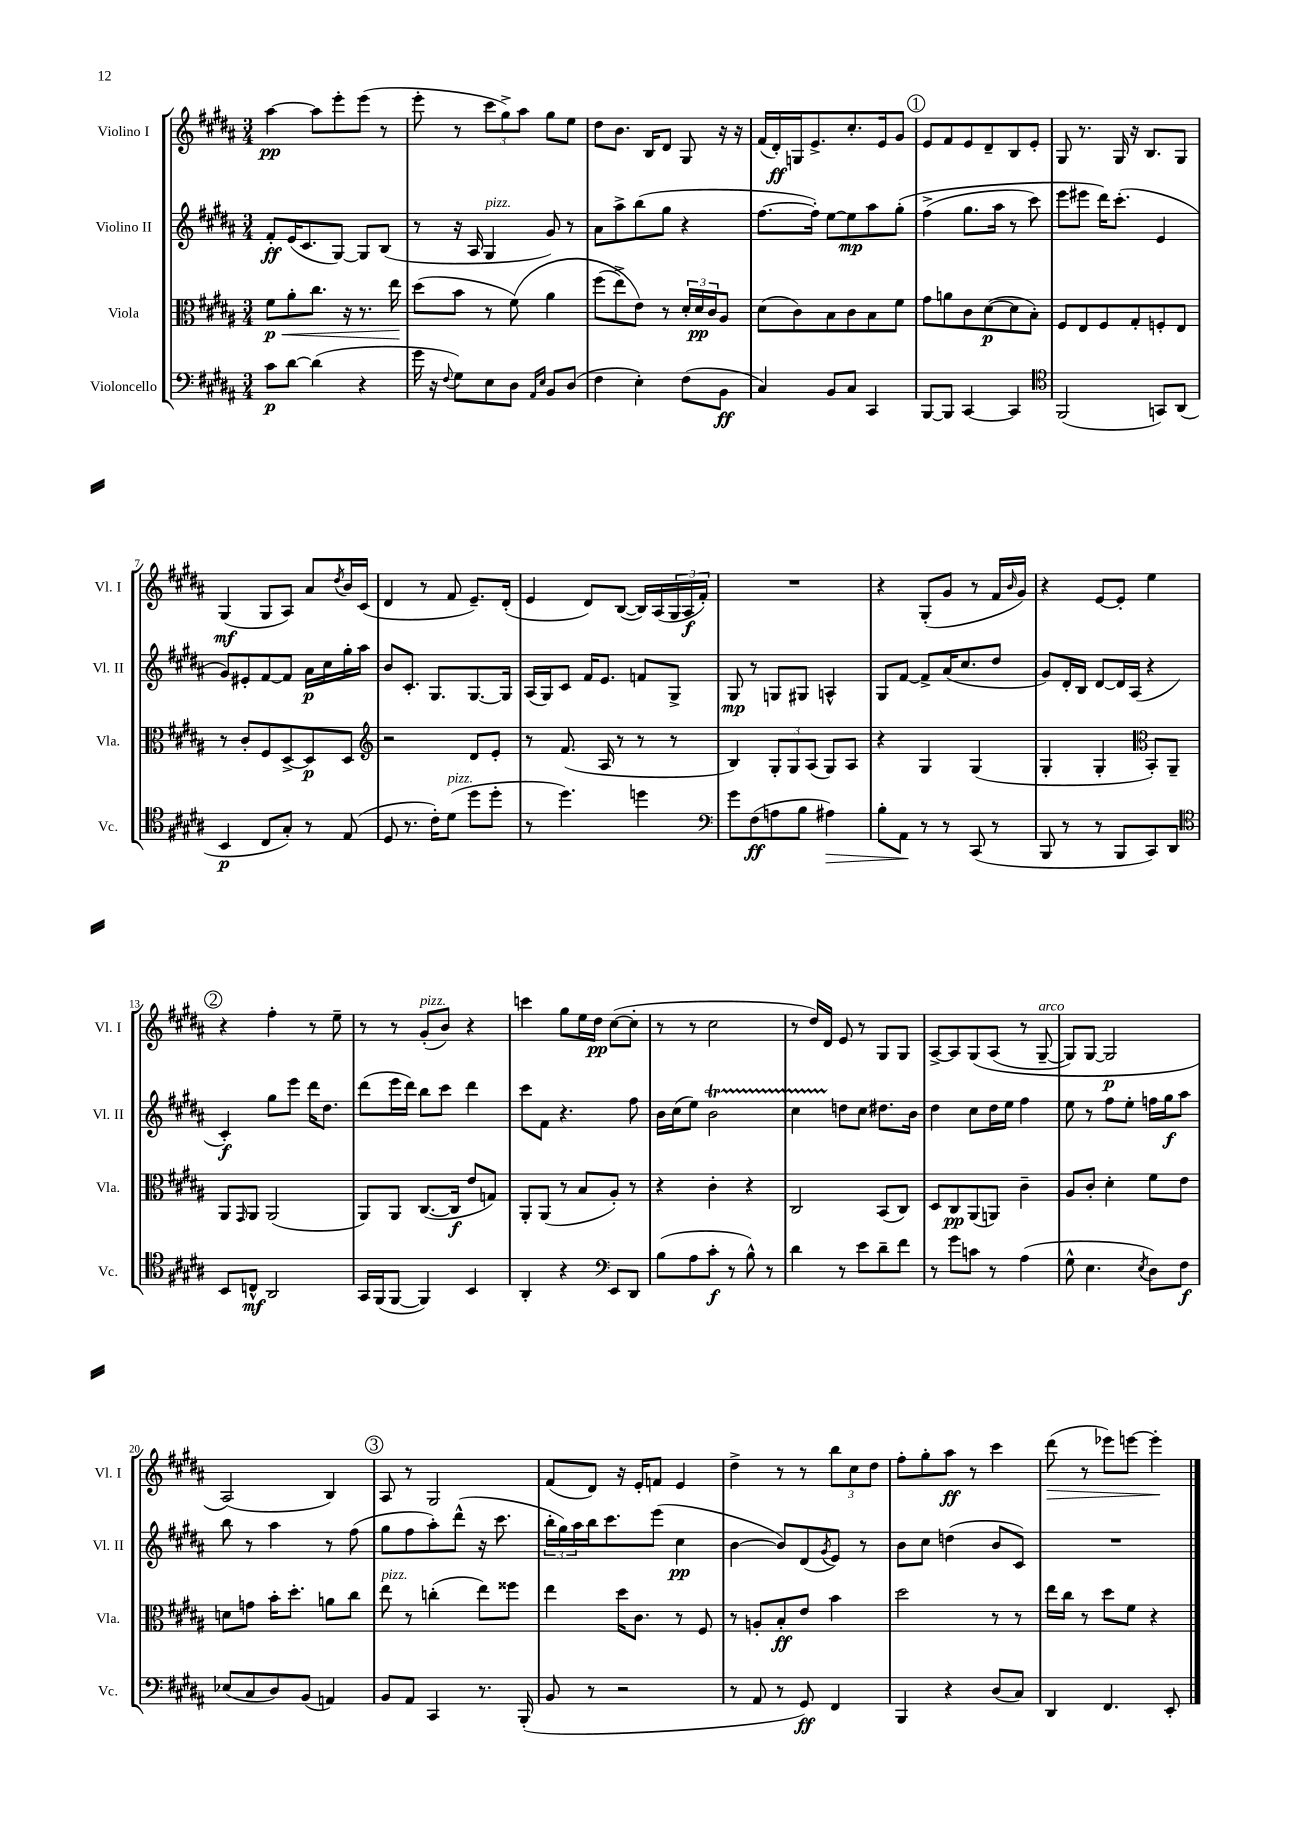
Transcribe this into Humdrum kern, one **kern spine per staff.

**kern	**dynam	**kern	**dynam	**kern	**dynam	**kern	**dynam
*part4	*part4	*part3	*part3	*part2	*part2	*part1	*part1
*staff4	*staff4	*staff3	*staff3	*staff2	*staff2	*staff1	*staff1
*I"Violoncello	*	*I"Viola	*	*I"Violino II	*	*I"Violino I	*
*I'Vc.	*	*I'Vla.	*	*I'Vl. II	*	*I'Vl. I	*
*clefF4	*	*clefC3	*	*clefG2	*	*clefG2	*
*k[f#c#g#d#a#]	*	*k[f#c#g#d#a#]	*	*k[f#c#g#d#a#]	*	*k[f#c#g#d#a#]	*
*M3/4	*	*M3/4	*	*M3/4	*	*M3/4	*
=1	=1	=1	=1	=1	=1	=1	=1
!	!	!	!LO:HP:b	!	!	!	!
8c#\L	p	8f#\L	< p	8f#'/L	ff	[4aa#\	pp
[8d#\J	.	8a#'\	.	(16e/K	.	.	.
.	.	.	.	8.c#/	.	.	.
(4d#\]	.	8.cc#\J	.	.	.	8aa#\L]	.
.	.	.	.	[8G#/J)	.	8eee'\	.
.	.	16r	.	.	.	.	.
4r	.	8.r	.	8G#/L]	.	(8eee\J	.
.	.	.	.	(8B/J	.	8r	.
.	.	16ee\	.	.	.	.	.
.	.	.	[	.	.	.	.
=2	=2	=2	=2	=2	=2	=2	=2
16g#\	.	(8dd#\L	.	8r	.	8eee'\	.
16r	.	.	.	.	.	.	.
8qqF#/	.	.	.	.	.	.	.
8G#\L)	.	8b\J	.	16r	.	8r	.
.	.	.	.	16A#/	.	.	.
!	!	!	!	!LO:TX:a:i:t=pizz.	!	!	!
8E\	.	8r	.	4G#/	.	12ccc#\L	.
.	.	.	.	.	.	12gg#^\)	.
8D#\J	.	(8f#\)	.	.	.	.	.
.	.	.	.	.	.	12aa#\J	.
16qqAA#/LL	.	.	.	.	.	.	.
16qqE/JJ	.	.	.	.	.	.	.
8BB/L	.	4a#\	.	8g#/)	.	8gg#\L	.
(8D#/J	.	.	.	8r	.	8ee\J	.
=3	=3	=3	=3	=3	=3	=3	=3
4F#\	.	(8ff#\L	.	8a#\L	.	8dd#\L	.
.	.	8ee^\)	.	8aa#^\	.	8.b\J	.
4E'\)	.	8e\J)	.	(8bb\	.	.	.
.	.	.	.	.	.	16B/KL	.
.	.	8r	.	8gg#\J	.	8d#/J	.
(8F#\L	.	24d#'/LL	.	4r	.	8G#/	.
.	.	24d#/	pp	.	.	.	.
.	.	24c#/J	.	.	.	.	.
8BB\J	ff	8A#/J	.	.	.	16r	.
.	.	.	.	.	.	16r	.
=4	=4	=4	=4	=4	=4	=4	=4
4C#/)	.	(8d#\L	.	[8.ff#\L	.	(16f#/LL	.
.	.	.	.	.	.	16d#'/)	ff
.	.	8c#\)	.	.	.	16Gn/J	.
.	.	.	.	16ff#'\Jk])	.	8.e^/	.
8BB/L	.	8B\	.	[8ee\L	.	.	.
8C#/J	.	8c#\	.	8ee\]	mp	8.cc#'/	.
4CC#/	.	8B\	.	8aa#\	.	.	.
.	.	.	.	.	.	16e/k	.
.	.	8f#\J	.	(8gg#'\J	.	8g#/J	.
!!LO:REH:place=s1:t=1
=5	=5	=5	=5	=5	=5	=5	=5
[8BBB/L	.	8g#\L	.	(4ff#^\	.	8e/L	.
8BBB/J]	.	8an\	.	.	.	8f#/	.
[4CC#/	.	8c#\	.	8.gg#\L	.	8e/	.
.	.	([8d#\	p	.	.	8d#~/	.
.	.	.	.	16aa#\Jk	.	.	.
4CC#/]	.	8d#\]	.	8r	.	8B/	.
.	.	8B'\J)	.	8ccc#\)	.	8e'/J	.
=6	=6	=6	=6	=6	=6	=6	=6
*clefC4	*	*	*	*	*	*	*
(2FF#/	.	8F#/L	.	8eee\L	.	8G#/	.
.	.	8E/	.	8eee#X\J	.	8.r	.
.	.	8F#/	.	16ddd#\KL)	.	.	.
.	.	.	.	(8.ccc#'\J	.	16G#/	.
.	.	8G#'/	.	.	.	16r	.
.	.	.	.	.	.	8.B/L	.
8GGn/L)	.	8Fn'/	.	4e/	.	.	.
(8AA#/J	.	8E/J	.	.	.	8G#/J	.
!!LO:LB:g=z
=7	=7	=7	=7	=7	=7	=7	=7
4BB/	p	8r	.	8g#/L)	.	(4G#/	mf
.	.	8c#'/L	.	8e#X'/	.	.	.
8C#/L	.	8F#/	.	[8f#/	.	8G#/L	.
8G#'/J)	.	[8D#^/	.	8f#/J]	.	8A#/J)	.
8r	.	8D#/]	p	16a#\LL	p	8a#/L	.
.	.	.	.	16cc#\	.	.	.
.	.	.	.	.	.	8qdd#/	.
(8E/	.	8D#/J	.	16gg#'\	.	16b/L	.
.	.	.	.	16aa#\JJ	.	(16c#/JJ	.
=8	=8	=8	=8	=8	=8	=8	=8
*	*	*clefG2	*	*	*	*	*
8D#/	.	2r	.	8b/L	.	4d#/	.
8.r	.	.	.	8.c#'/J	.	.	.
.	.	.	.	.	.	8r	.
16c#'\KL)	.	.	.	8.G#/L	.	.	.
!LO:TX:a:i:t=pizz.	!	!	!	!	!	!	!
(8d#\J	.	.	.	.	.	8f#/	.
8dd#\L	.	8d#/L	.	[8.G#/	.	8.e~/L)	.
8dd#'\J	.	8e'/J	.	.	.	.	.
.	.	.	.	16G#/Jk]	.	(16d#'/Jk	.
=9	=9	=9	=9	=9	=9	=9	=9
8r	.	8r	.	(16A#/LL	.	4e/	.
.	.	.	.	16G#/J)	.	.	.
4.dd#\)	.	(8.f#/	.	8c#/J	.	.	.
.	.	.	.	16f#/KL	.	8d#/L)	.
.	.	16A#/	.	8.e/J	.	.	.
.	.	8r	.	.	.	([8B/J	.
4ddn\	.	8r	.	8fn/L	.	16B/LL])	.
.	.	.	.	.	.	(16A#/	.
.	.	8r	.	8G#^/J	.	24G#/	.
.	.	.	.	.	.	24A#/	f
.	.	.	.	.	.	24f#'/JJ)	.
=10	=10	=10	=10	=10	=10	=10	=10
*clefF4	*	*	*	*	*	*	*
8g#\L	.	4B/)	.	8G#/	mp	2.r	.
(8F#\	ff	.	.	8r	.	.	.
8An\	.	12G#'/L	.	8Gn/L	.	.	.
.	.	12G#/	.	.	.	.	.
8B\J	.	.	.	8G#X/J	.	.	.
.	.	(12A#/J	.	.	.	.	.
!	!LO:HP:b	!	!	!	!	!	!
4A#X\)	>	8G#/L)	.	4An^^/	.	.	.
.	.	8A#/J	.	.	.	.	.
=11	=11	=11	=11	=11	=11	=11	=11
8B'\L	.	4r	.	8G#/L	.	4r	.
8AA#\J	.	.	.	[8f#/J	.	.	.
8r	]	4G#/	.	8f#^/L]	.	(8G#'/L	.
8r	.	.	.	(16a#/K	.	8g#/J	.
.	.	.	.	8.cc#/	.	.	.
(8CC#/	.	(4G#/	.	.	.	8r	.
8r	.	.	.	8dd#/J	.	16f#/LL	.
.	.	.	.	.	.	16qqb/	.
.	.	.	.	.	.	16g#/JJ)	.
=12	=12	=12	=12	=12	=12	=12	=12
8BBB/	.	4G#'/	.	8g#/L)	.	4r	.
8r	.	.	.	16d#'/L	.	.	.
.	.	.	.	16B/JJ	.	.	.
8r	.	4G#'/	.	[8d#/L	.	[8e/L	.
8BBB/L	.	.	.	16d#/L]	.	8e'/J]	.
.	.	.	.	(16A#/JJ	.	.	.
*	*	*clefC3	*	*	*	*	*
8CC#/)	.	8BB'/L)	.	4r	.	4ee\	.
8DD#/J	.	8AA#~/J	.	.	.	.	.
!!LO:LB:g=z
!!LO:REH:place=s1:t=2
=13	=13	=13	=13	=13	=13	=13	=13
*clefC4	*	*	*	*	*	*	*
8BB/L	.	8AA#/L	.	4c#'/)	f	4r	.
.	.	16qqGG#/	.	.	.	.	.
8Cn^^/J	mf	8AA#/J	.	.	.	.	.
2AA#/	.	(2AA#/	.	8gg#\L	.	4ff#'\	.
.	.	.	.	8eee\J	.	.	.
.	.	.	.	16ddd#\KL	.	8r	.
.	.	.	.	8.dd#\J	.	.	.
.	.	.	.	.	.	8ee~\	.
=14	=14	=14	=14	=14	=14	=14	=14
16GG#/LL	.	8AA#/L)	.	(8ddd#\L	.	8r	.
(16FF#/J	.	.	.	.	.	.	.
[8FF#/J	.	8AA#/J	.	16eee\L	.	8r	.
.	.	.	.	16ddd#\JJ)	.	.	.
!	!	!	!	!	!	!LO:TX:a:i:t=pizz.	!
4FF#/])	.	([8.C#/L	.	8bb\L	.	(8g#'/L	.
.	.	.	.	8ccc#\J	.	8b/J)	.
.	.	16C#/Jk]	f	.	.	.	.
4BB/	.	8e/L	.	4ddd#\	.	4r	.
.	.	8Gn/J)	.	.	.	.	.
=15	=15	=15	=15	=15	=15	=15	=15
4AA#'/	.	8AA#'/L	.	8ccc#\L	.	4cccn\	.
.	.	(8AA#/J	.	8f#\J	.	.	.
4r	.	8r	.	4.r	.	8gg#\L	.
.	.	8B/L	.	.	.	16ee\L	.
.	.	.	.	.	.	16dd#\JJ	pp
*clefF4	*	*	*	*	*	*	*
8EE/L	.	8A#'/J)	.	.	.	([8cc#\L	.
8DD#/J	.	8r	.	8ff#\	.	8cc#'\J]	.
=16	=16	=16	=16	=16	=16	=16	=16
(8B\L	.	4r	.	16b\LL	.	8r	.
.	.	.	.	(16cc#\J	.	.	.
8A#\	.	.	.	8ee\J)	.	8r	.
8c#'\J	f	4c#'\	.	2bT\	.	2cc#\	.
8r	.	.	.	.	.	.	.
8B^^\)	.	4r	.	.	.	.	.
8r	.	.	.	.	.	.	.
=17	=17	=17	=17	=17	=17	=17	=17
4d#\	.	2C#/	.	4cc#TTT\	.	8r	.
.	.	.	.	.	.	16dd#/LL)	.
.	.	.	.	.	.	16d#/JJ	.
8r	.	.	.	8ddn\L	.	8e/	.
8e\L	.	.	.	8cc#\J	.	8r	.
8d#~\	.	(8BB/L	.	8.dd#X\L	.	8G#/L	.
8f#\J	.	8C#/J)	.	.	.	8G#/J	.
.	.	.	.	16b\Jk	.	.	.
=18	=18	=18	=18	=18	=18	=18	=18
8r	.	8D#/L	.	4dd#\	.	[8A#^/L	.
8g#\L	.	8C#/	pp	.	.	8A#/]	.
8cn\J	.	(8AA#/	.	8cc#\L	.	(8G#/	.
8r	.	8AAn/J)	.	16dd#\L	.	(8A#/J	.
.	.	.	.	16ee\JJ	.	.	.
(4A#\	.	4c#~\	.	4ff#\	.	8r	.
!	!	!	!	!	!	!LO:TX:a:i:t=arco	!
.	.	.	.	.	.	[8G#~/	.
=19	=19	=19	=19	=19	=19	=19	=19
8G#^^\	.	8A#/L	.	8ee\	.	8G#/L])	.
4.E\	.	8c#'/J	.	8r	.	[8G#/J	.
.	.	4d#'\	.	8ff#\L	.	2G#/]	p
.	.	.	.	8ee'\J	.	.	.
8qE/	.	.	.	.	.	.	.
8D#\L)	.	8f#\L	.	16ffn\LL	.	.	.
.	.	.	.	16gg#\J	f	.	.
8F#\J	f	8e\J	.	8aa#\J	.	.	.
!!LO:LB:g=z
=20	=20	=20	=20	=20	=20	=20	=20
(8E-X/L	.	8dn\L	.	8bb\	.	(2A#/)	.
8C#/	.	8gn\J	.	8r	.	.	.
8D#/)	.	16b'\KL	.	4aa#\	.	.	.
.	.	8.dd#'\J	.	.	.	.	.
(8BB/J	.	.	.	.	.	.	.
4AAn/)	.	8an\L	.	8r	.	4B/)	.
.	.	8cc#\J	.	(8ff#\	.	.	.
!!LO:REH:place=s1:t=3
=21	=21	=21	=21	=21	=21	=21	=21
!	!	!LO:TX:a:i:t=pizz.	!	!	!	!	!
8BB/L	.	8ee\	.	8gg#\L	.	8A#/	.
8AA#/J	.	8r	.	8ff#\	.	8r	.
4CC#/	.	(4ccn'\	.	8aa#'\)	.	2G#/	.
.	.	.	.	(8ddd#^^\J	.	.	.
8.r	.	8ee\L)	.	16r	.	.	.
.	.	.	.	8.ccc#\	.	.	.
.	.	8ff##X\J	.	.	.	.	.
(16BBB'/	.	.	.	.	.	.	.
=22	=22	=22	=22	=22	=22	=22	=22
8BB/	.	4ee\	.	24bb'\LL	.	(8f#/L	.
.	.	.	.	24gg#\)	.	.	.
.	.	.	.	24aa#\	.	.	.
8r	.	.	.	16bb\J	.	8d#/J)	.
.	.	.	.	8.ccc#\	.	.	.
2r	.	16dd#\KL	.	.	.	16r	.
.	.	8.c#\J	.	.	.	16e'/KL	.
.	.	.	.	(8eee\J	.	8fn/J	.
.	.	8r	.	4cc#\	pp	4e/	.
.	.	8F#/	.	.	.	.	.
=23	=23	=23	=23	=23	=23	=23	=23
8r	.	8r	.	[4b\	.	4dd#^\	.
8AA#/	.	8An'/L	.	.	.	.	.
8r	.	8B'/	ff	8b/L])	.	8r	.
8GG#/)	ff	8e/J	.	(8d#/	.	8r	.
.	.	.	.	8qg#/	.	.	.
4FF#/	.	4b\	.	8e/J)	.	12bb\L	.
.	.	.	.	.	.	12cc#\	.
.	.	.	.	8r	.	.	.
.	.	.	.	.	.	12dd#\J	.
=24	=24	=24	=24	=24	=24	=24	=24
4BBB/	.	2dd#\	.	8b\L	.	8ff#'\L	.
.	.	.	.	8cc#\J	.	8gg#'\	.
4r	.	.	.	(4ddn\	.	8aa#\J	ff
.	.	.	.	.	.	8r	.
(8D#/L	.	8r	.	8b/L	.	4ccc#\	.
8C#/J)	.	8r	.	8c#/J)	.	.	.
=25	=25	=25	=25	=25	=25	=25	=25
!	!	!	!	!	!	!	!LO:HP:b
4DD#/	.	16ee\LL	.	2.r	.	(8ddd#\	>
.	.	16cc#\JJ	.	.	.	.	.
.	.	8r	.	.	.	8r	.
4.FF#/	.	8dd#\L	.	.	.	8eee-X\L)	.
.	.	8f#\J	.	.	.	[8eeen\J	.
.	.	4r	.	.	.	4eee'\]	.
8EE'/	.	.	.	.	.	.	.
.	.	.	.	.	.	.	]
==	==	==	==	==	==	==	==
*-	*-	*-	*-	*-	*-	*-	*-
